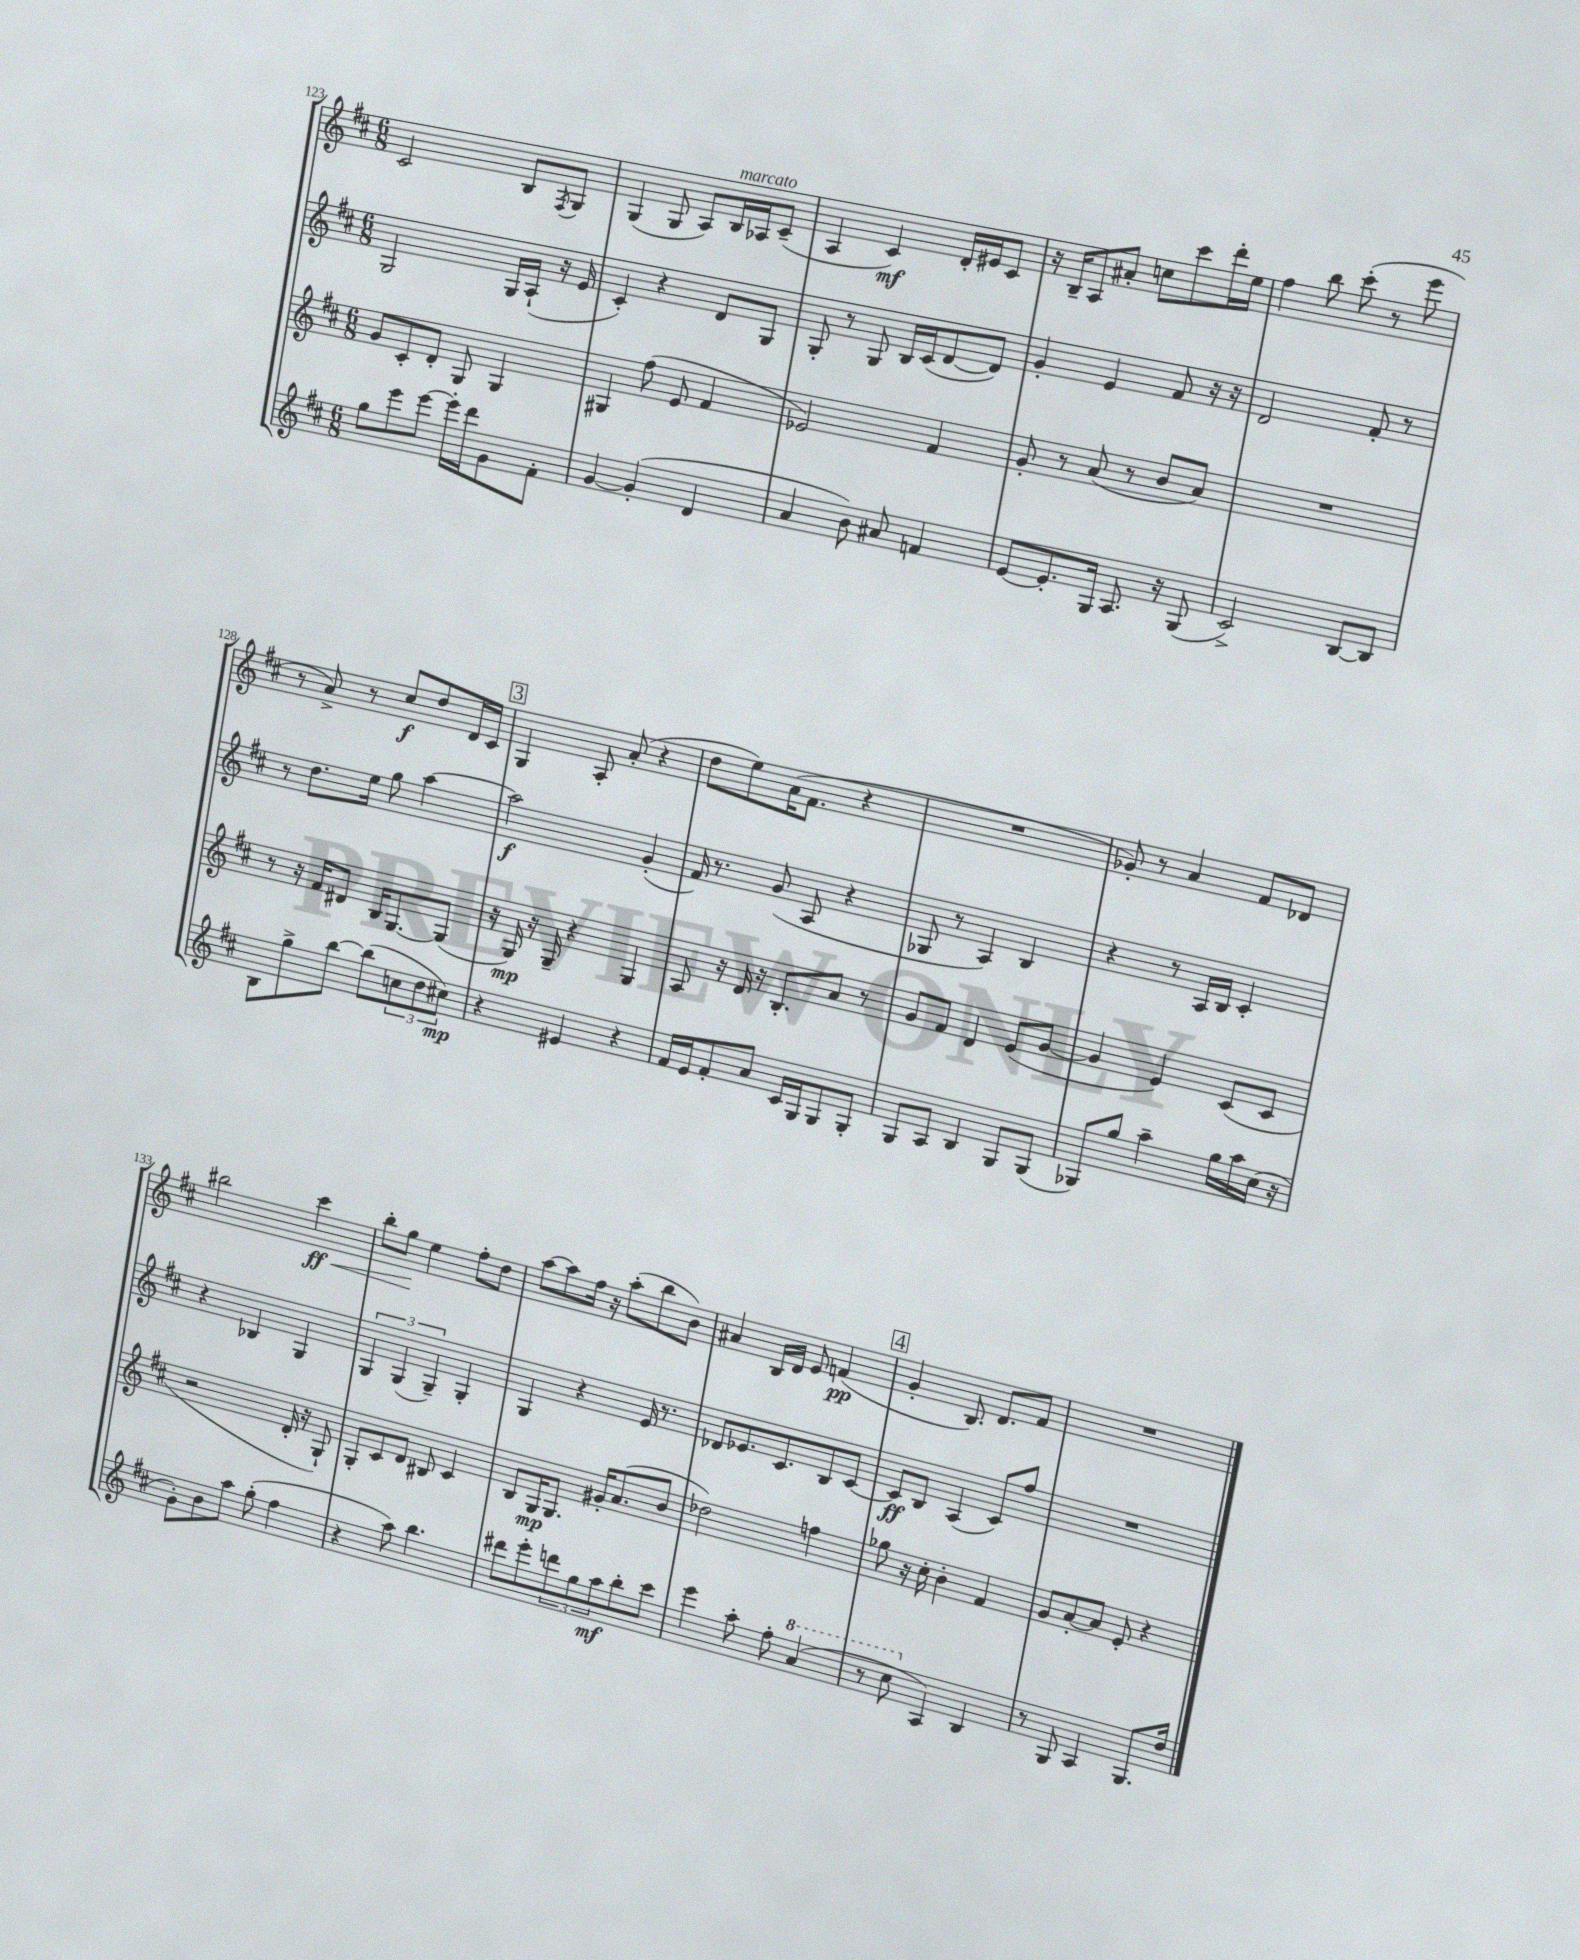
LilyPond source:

<<
\new StaffGroup <<
\new Staff = "s0" {
    \clef treble \key d \major \numericTimeSignature \time 6/8
    cis'2 b8 \acciaccatura { fis8 } g8 |
    g4( g8 a8) b16^\markup { \italic "marcato" } aes16 cis'8--( |
    a4 cis'4\mf) d'16-. eis'16 cis'8 |
    r16 b16-- a8 ais'8-. c''8 cis'''8 d'''16-. e''16 |
    fis''4 b''8 cis'''8-.( r8 e'''8 |
    r8 a'8->) r8 cis''8\f d''8 d'16 cis'16 |
    \mark \markup { \box "3" } g4 a8-. a'8-.( r4 |
    d''8 e''8) a'16( fis'8. r4 |
    R2. |
    ges'8-.) r8 a'4 fis'8 des'8 |
    bis''2 cis'''4\ff\< |
    b''8-. g''8\! e''4 fis''8-. d''8 |
    a''8~ a''8 fis''16 r16 a''8-.( b''8 b'8) |
    ais'4 b16 d'16 e'8 f'4\pp( |
    \mark \markup { \box "4" } g'4-. b8.) d'8. fis'8 |
    R2. \bar "|." |
}
\new Staff = "s1" {
    \clef treble \key d \major \numericTimeSignature \time 6/8
    g2 g16 a16-!( r16 e'16 |
    cis'4-.) r4 d'8 g8 |
    g8-. r8 g8 b16 cis'16( d'8~ d'8) |
    g'4-. e'4 fis'8 r16 r16 |
    d'2 fis'8-. r8 |
    r8 d''8. e''16 g''8 a''4~ |
    \mark \markup { \box "3" } a''2\f g'4-.( |
    fis'16) r8. g'8( a8 r4 |
    ges8 r8 a4) b4 |
    r4 r8 a16 b16 cis'4-. |
    r4 bes4 g4 |
    \tuplet 3/2 { g4 g4( g4--) } g4-. |
    g4 r4 e'16 r8. |
    des'8 ees'8. cis'8. b8 cis'8~ |
    \mark \markup { \box "4" } cis'8\ff b8 a4( cis'8) fis''8 |
    R2. \bar "|." |
}
\new Staff = "s2" {
    \clef treble \key d \major \numericTimeSignature \time 6/8
    g'8 cis'8-. d'8-. g8 g4 |
    gis4 fis''8( e'8 fis'4 |
    ees'2) fis'4 |
    g'8-. r8 a'8( r8 b'8 a'8) |
    R2. |
    r8 r16 fis'16 dis'8 b16 g8.~ g8( |
    \mark \markup { \box "3" } r16 g16\mp) r16 g16-- r4 g4 |
    a8 r16 d'16 r16 b8.-. a'8 r8 |
    g'8 fis'8 d'4 e'8( g'8~ |
    g'4 e'4) cis'8( cis'8 |
    r2 d'16-. r16 g8-!) |
    g8-. cis'8 d'8 bis8 cis'4 |
    b8 g16\mp g8. gis'16-. a'8.( b'8 |
    des''2) f''4 |
    \mark \markup { \box "4" } ges''8 r16 cis''16-. b'4-. fis'4 |
    g'8 a'8~-. a'8 e'8-. r4 \bar "|." |
}
\new Staff = "s3" {
    \clef treble \key d \major \numericTimeSignature \time 6/8
    g''8 e'''8 e'''8~ e'''16-. d'''16 g'8 fis'8-. |
    g'4~ g'4-.( d'4 |
    a'4 b'8) ais'8 f'4 |
    e'8~ e'8.-. g16 a8. r16 g8( |
    cis'2->) b8~ b8 |
    b8 g''8-> b''8~ b''8( \tuplet 3/2 { c''8 d''8 cis''8\mp) } |
    \mark \markup { \box "3" } r4 eis'4 r4 |
    fis'16 e'16 fis'8-. a'8 cis'16 g16 g8 g8-. |
    g8 a8 b4 g8 g8( |
    ges8) g''8 a''4-- g''16 a''16 cis''16( r16 |
    g'8-.) b'8 a''8 g''8-.( fis''4 |
    r4 a''8) b''4. |
    dis'''8 e'''8-. \tuplet 3/2 { d'''8 g''8 a''8\mf } b''8-. cis'''8 |
    e'''4 a''8-. fis''8-. \ottava #1 a''4( |
    \mark \markup { \box "4" } r8 cis'''8 \ottava #0 a4) b4 |
    r8 g8 a4 g8. d''16 \bar "|." |
}
>>
>>
\layout { \context { \Score currentBarNumber = #123 } }
